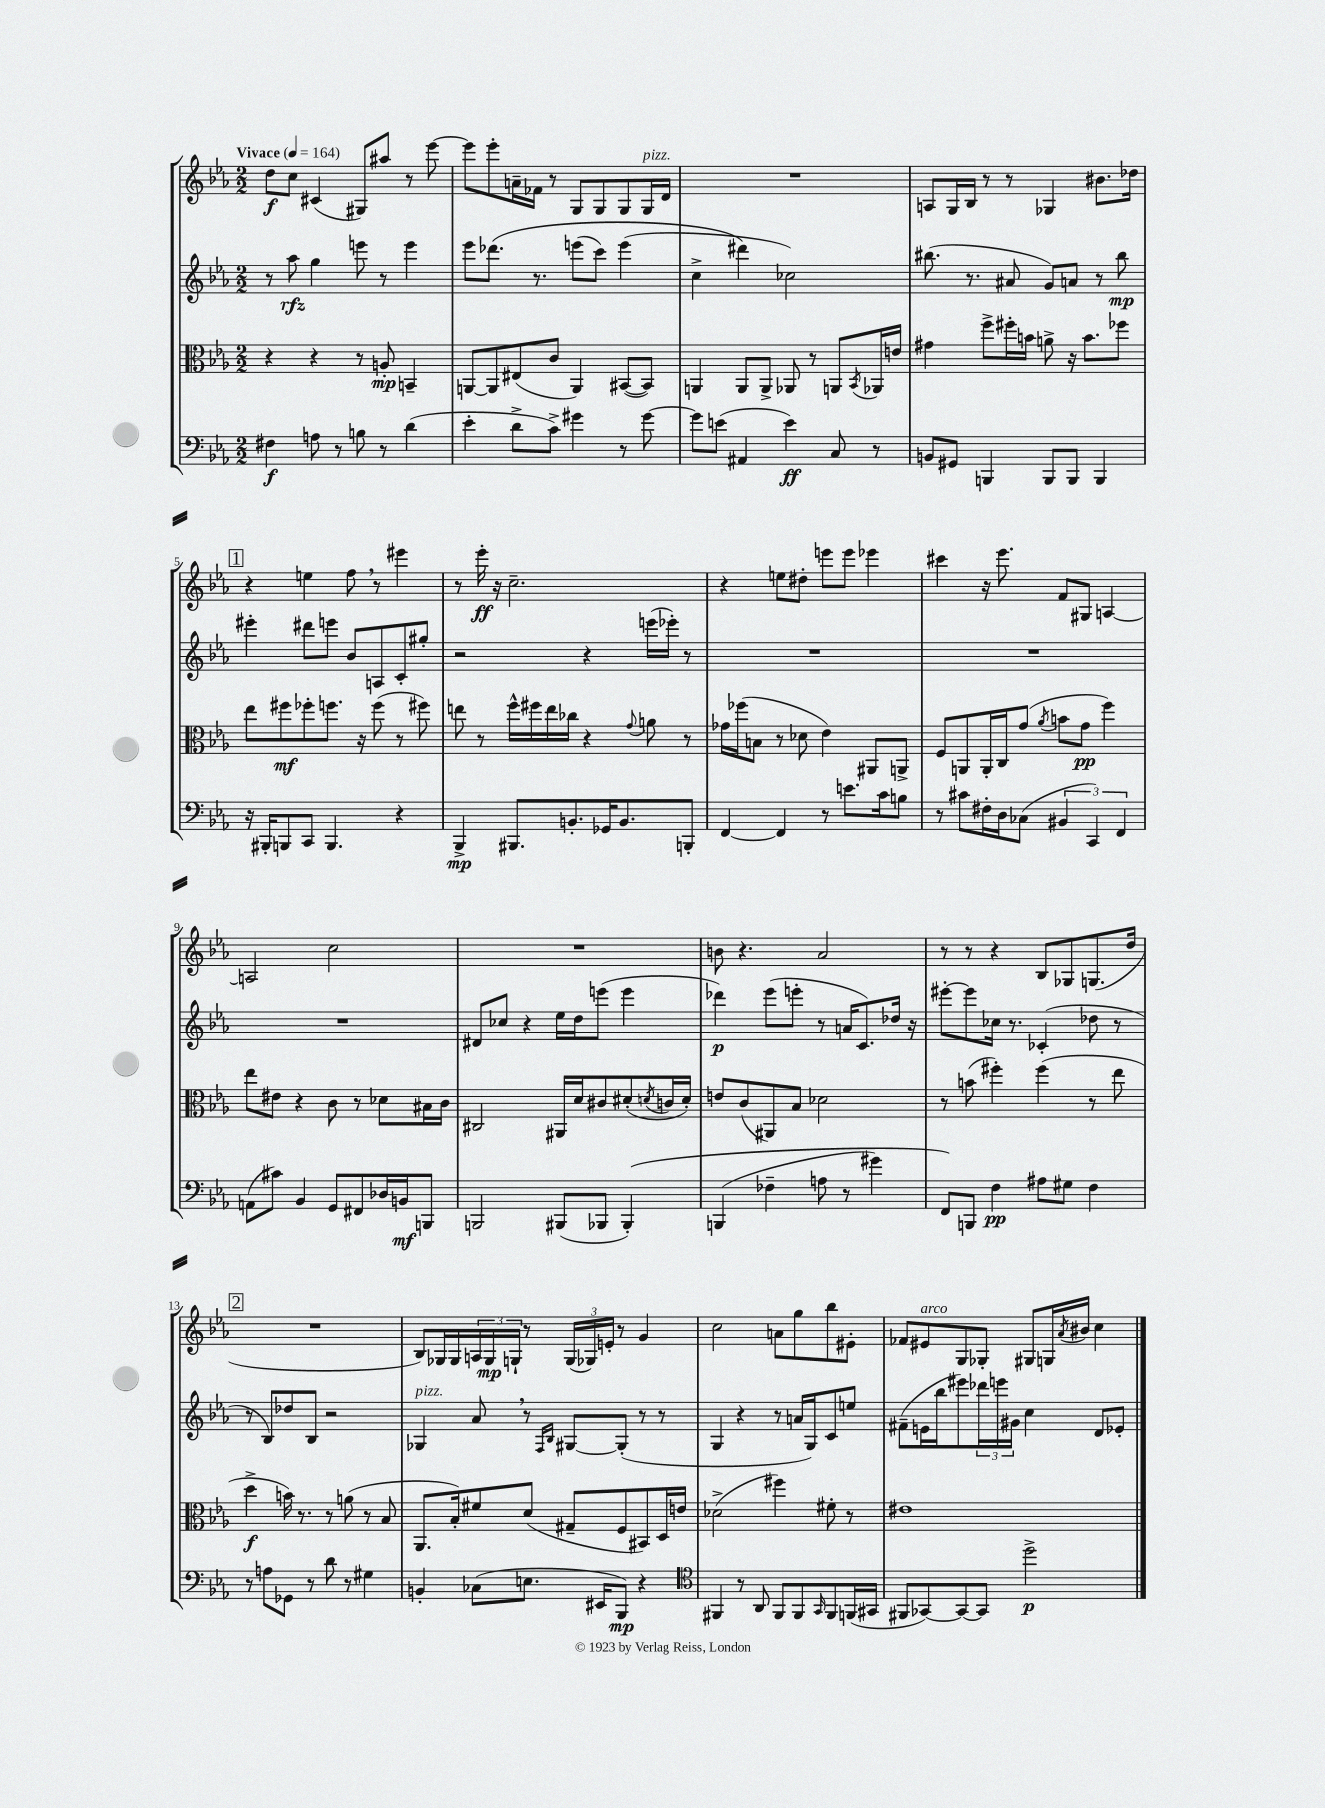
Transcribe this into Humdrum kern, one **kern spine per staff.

**kern	**kern	**kern	**kern
*staff4	*staff3	*staff2	*staff1
*clefF4	*clefC3	*clefG2	*clefG2
*k[b-e-a-]	*k[b-e-a-]	*k[b-e-a-]	*k[b-e-a-]
*M2/2	*M2/2	*M2/2	*M2/2
*MM164	*MM164	*MM164	*MM164
4F#	4r	8r	8dd
.	.	8aa-	8cc
8A	4r	4gg	(4c#
8r	.	.	.
8B	8r	8eee	8G#)
8r	8A'	8r	8aa#
(4d	4BB~	4eee	8r
.	.	.	[8eee-
=	=	=	=
4e-'	[8AA	8eee-	8eee-]
.	8AA]	&(8.ddd-	8eee-'
8d^	(8E#	.	16a~
.	.	8.r	16f-
8c^)	8c	.	8r
4g#	4AA)	(8eee	8G
.	.	8ccc)	8G
8r	([8BB#	(4eee	8G
[8g#	8BB#])	.	16G
.	.	.	16d
=	=	=	=
8g#]	4AA	4cc^	1r
(8e	.	.	.
4AA#	8AA	4ddd#&)	.
.	8AA^	.	.
4e)	8AA-	2cc-)	.
.	8r	.	.
8C	8AA	.	.
.	8qBB-	.	.
8r	16AA-	.	.
.	16e	.	.
=	=	=	=
8BB	4g#	(8.bb#	8A
8GG#	.	.	16G
.	.	8.r	16B-
4BBB	8ff^	.	8r
.	16ff#'	8a#	8r
.	16b	.	.
8BBB	8a^	8g)	4G-
8BBB	16r	8a	.
.	8.b	.	.
4BBB	.	8r	8.b#
.	8ff-	8bb#	.
.	.	.	16dd-
=	=	=	=
16r	8ee-	4eee#'	4r
16BBB#'	.	.	.
8BBB	8ff#	.	.
8CC	8ff-'	8ddd#	4ee
4.BBB	8.ff	8eee	.
.	.	8b-	8ff
.	16r	.	.
.	(8ff	8A	8r
4r	8r	8c'	4eee#
.	8ff#)	8gg#'	.
=	=	=	=
4BBB-^	8ee	2r	8r
.	8r	.	16eee-'
.	.	.	16r
8.BBB#	16ff^^	.	2.cc~
.	16ff#	.	.
.	16ee	.	.
8.BB'	16cc-	.	.
.	4r	4r	.
16GG-	.	.	.
8.BB	.	.	.
.	8qqg	.	.
.	8a	(16eee	.
.	.	16eee-')	.
8BBB'	8r	8r	.
=	=	=	=
[4FF	16g-	1r	4r
.	(16ff-	.	.
.	8B	.	.
4FF]	8r	.	8ee
.	8d-	.	8dd#'
8r	4e-)	.	8eee
8.e	.	.	8eee
.	8AA#	.	4eee-
16c	.	.	.
8B	8AA^	.	.
=	=	=	=
8r	8F	1r	4ccc#
8c#	8AA	.	.
16F#'	16AA'	.	16r
16D	16C	.	8.eee-
(8C-	(8g	.	.
.	8qa-	.	.
6BB#	8b	.	8f
.	8g	.	8G#
6CC)	.	.	.
.	4ff)	.	[4A
6FF	.	.	.
=	=	=	=
(8AA	8ee-	1r	2A]
8c#)	8e#	.	.
4BB-	4r	.	.
8GG	8c	.	2cc
8FF#	8r	.	.
16D-	8d-	.	.
16BB	.	.	.
8BBB	16B#	.	.
.	16c	.	.
=	=	=	=
2BBB	2C#	8d#	1r
.	.	8cc-	.
.	.	4r	.
(8BBB#	16AA#	16ee-	.
.	16d	16dd	.
8BBB-	8c#	(8eee	.
&(4BBB-')	(8d#'	4eee	.
.	8qd	.	.
.	16c	.	.
.	16d')	.	.
=	=	=	=
(4BBB	8e	4ddd-)	8b
.	(8c	.	4.r
4F-~	8AA#)	(8eee-	.
.	8B-	8eee'	.
8A	2d-	8r	2a-
8r	.	16a	.
.	.	8.c)	.
4g#)	.	.	.
.	.	16dd-	.
.	.	16r	.
=	=	=	=
8FF&)	8r	[8eee#'	8r
8BBB	(8b	8eee#]	8r
4F	4ff#')	16cc-	4r
.	.	8.r	.
8A#	(4ff#	(4c-'	8B-
8G#	.	.	8G-
4F	8r	8dd-	(8.G
.	8ee-	8r	.
.	.	.	16dd
=	=	=	=
8r	4dd^	8r	1r
8A	.	8B-)	.
8GG-	16b)	8dd-	.
.	8.r	.	.
8r	.	8B-	.
8d	8r	2r	.
8r	(8a	.	.
4G#	8r	.	.
.	8B-	.	.
=	=	=	=
4BB'	8.AA-	4G-	8B-)
.	.	.	16G-
.	16B-')	.	16G-
(8C-	8f#	8a-	24A
.	.	.	24G-
.	.	.	24G`
8.E	(8d	8r	8r
.	.	16qqF	.
.	.	16qqB-	.
.	8G#~	[8G#	(24G
.	.	.	24G-)
16EE#	.	.	.
.	.	.	24e'
8BBB-)	8F	(8G#']	8r
4r	8BB#)	8r	4g
.	16D	8r	.
.	16e	.	.
=	=	=	=
*clefC4	*	*	*
4FF#	(2d-^	4G	2cc
8r	.	4r	.
8AA-	.	.	.
8FF#	4ff#)	8r	8a
8FF#	.	16a	8gg
.	.	16G)	.
16qqGG	.	.	.
8FF#	8f#'	8c	8bb-
(16FF	8r	8ee	8e#'
16GG#	.	.	.
=	=	=	=
8FF#	1e#	(8f#~	8f-
[8GG-)	.	16e	8e#
.	.	16bb-	.
8GG-_	.	8eee#)	8G
8GG-]	.	24ddd-	8G-'
.	.	24eee	.
.	.	24g#	.
2dd^	.	4cc	8G#
.	.	.	16G
.	.	.	8qa-
.	.	.	16b#
.	.	8d	4cc
.	.	8e-'	.
==	==	==	==
*-	*-	*-	*-
